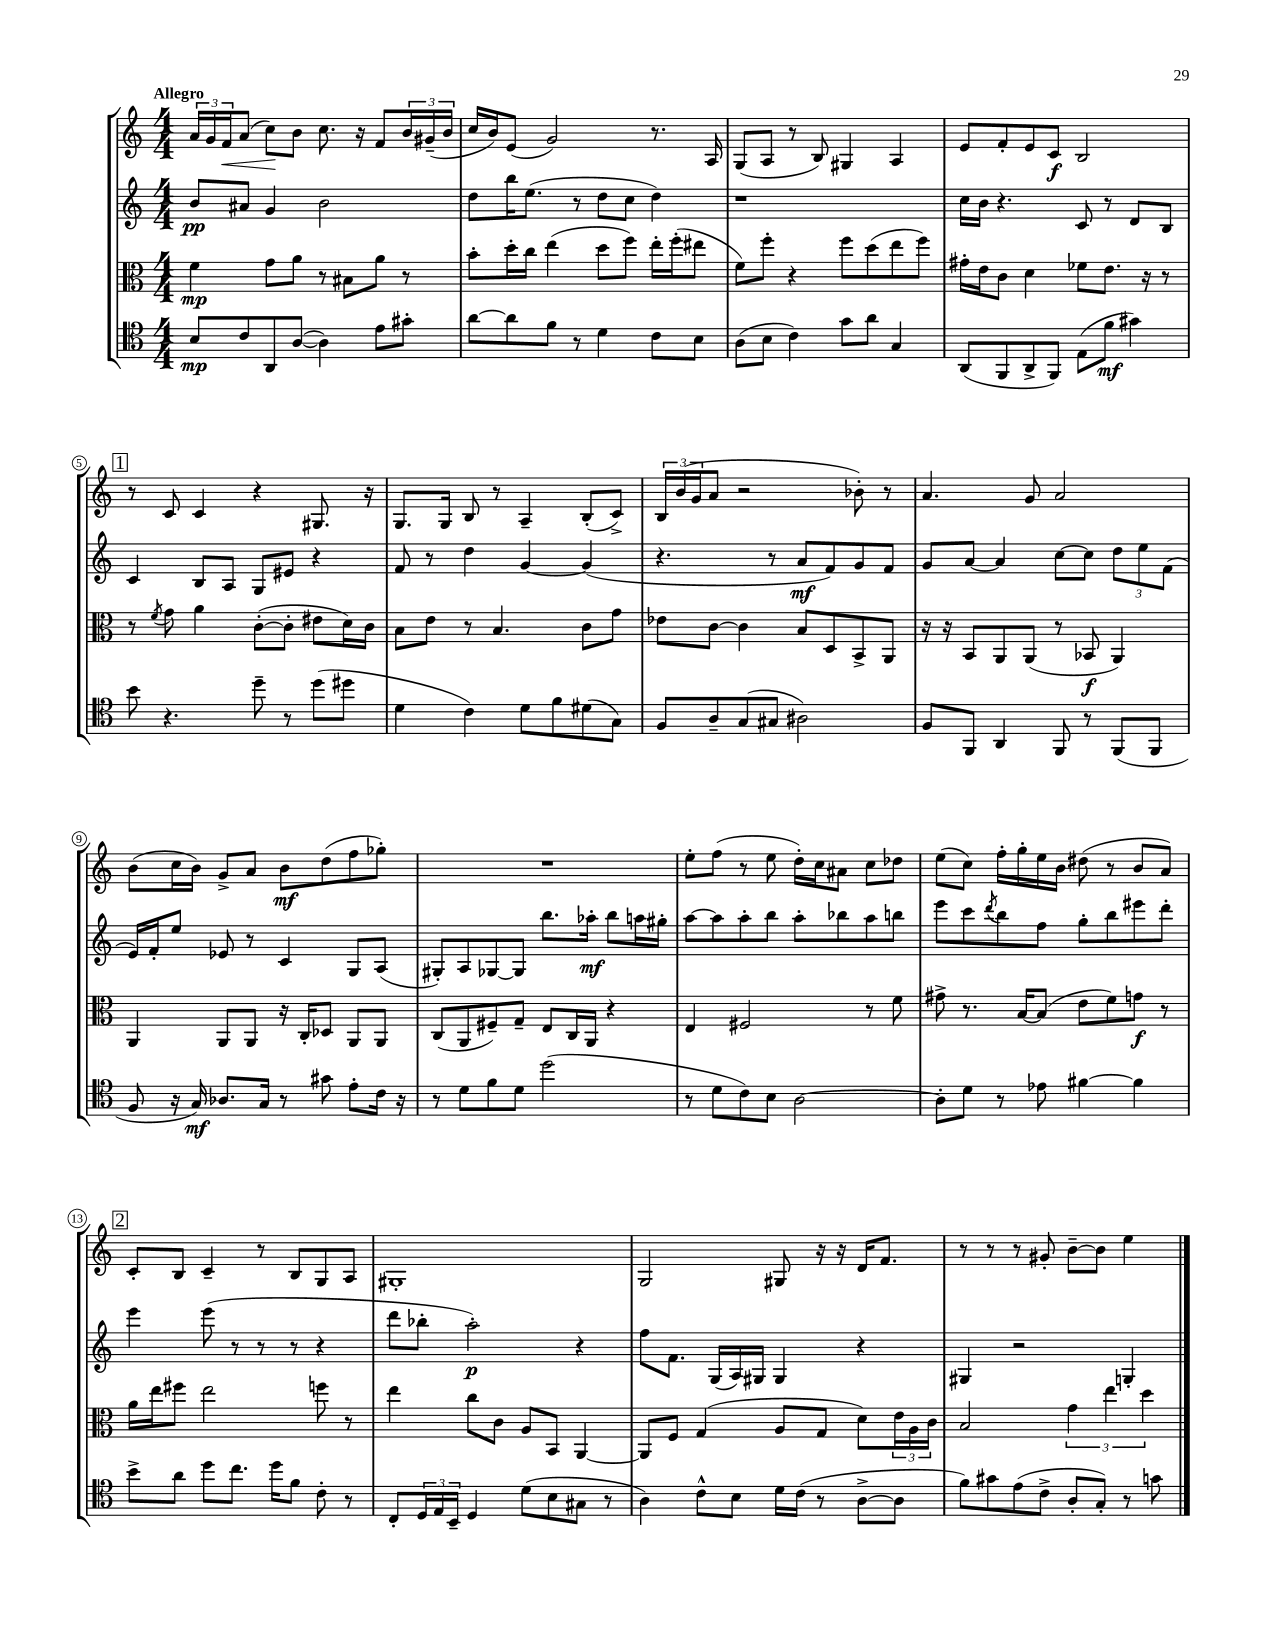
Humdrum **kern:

**kern	**kern	**kern	**kern
*staff4	*staff3	*staff2	*staff1
*clefC4	*clefC3	*clefG2	*clefG2
*k[]	*k[]	*k[]	*k[]
*M4/4	*M4/4	*M4/4	*M4/4
8B	4f	8b	24a
.	.	.	24g
.	.	.	24f
8c	.	8a#	(8a
8AA	8g	4g	8cc)
([8A	8a	.	8b
4A])	8r	2b	8.cc
.	8B#	.	.
.	.	.	16r
8e	8a	.	8f
8g#'	8r	.	24b
.	.	.	(24g#~
.	.	.	24b
=	=	=	=
[8a	8b'	8dd	16cc
.	.	.	16b)
8a]	16dd'	16bb	(8e
.	16cc	(8.ee	.
8f	(4ee	.	2g)
8r	.	8r	.
4d	8dd	8dd	.
.	8ff)	8cc	.
8c	16ee'	4dd)	8.r
.	(16ff'	.	.
8B	8ee#	.	.
.	.	.	16A
=	=	=	=
(8A	8f)	1r	(8G
8B	8ff'	.	8A
4c)	4r	.	8r
.	.	.	8B)
8g	8ff	.	4G#
8a	(8dd	.	.
4G	8ee	.	4A
.	8ff)	.	.
=	=	=	=
(8AA	16g#'	16cc	8e
.	16e	16b	.
8FF	8c	4.r	8f'
8AA^	4d	.	8e
8FF)	.	.	8c
(8E	8f-	8c	2B
8f	8.e	8r	.
4g#)	.	8d	.
.	16r	.	.
.	8r	8B	.
=	=	=	=
8b	8r	4c	8r
.	8qf	.	.
4.r	8g	.	8c
.	4a	8B	4c
.	.	8A	.
8dd~	([8c'	8G	4r
8r	8c']	8e#	.
(8dd	8e#	4r	8.G#
8dd#	16d)	.	.
.	16c	.	16r
=	=	=	=
4d	8B	8f	8.G
.	8e	8r	.
.	.	.	16G
4c)	8r	4dd	8B
.	4.B	.	8r
8d	.	[4g	4A~
8f	.	.	.
(8d#	8c	(4g]	(8B'
8G)	8g	.	8c^)
=	=	=	=
8F	8e-	4.r	24B
.	.	.	(24b
.	.	.	24g
8A~	[8c	.	8a
(8G	4c]	.	2r
8G#	.	8r	.
2A#)	8B	8a	.
.	8D	8f)	.
.	8BB^	8g	8b-')
.	8AA	8f	8r
=	=	=	=
8F	16r	8g	4.a
.	16r	.	.
8FF	8BB	[8a	.
4AA	8AA	4a]	.
.	(8AA	.	8g
8FF	8r	[8cc	2a
8r	8BB-	8cc]	.
(8FF	4AA)	12dd	.
.	.	12ee	.
8FF	.	.	.
.	.	(12f	.
=	=	=	=
8F	4AA	16e)	(8b
.	.	16f'	.
16r	.	8ee	16cc
16G)	.	.	16b)
8.A-	8AA	8e-	8g^
.	8AA	8r	8a
16G	.	.	.
8r	16r	4c	8b
.	16C'	.	.
8g#	8D-	.	(8dd
8e'	8AA	8G	8ff
16c	8AA	(8A	8gg-')
16r	.	.	.
=	=	=	=
8r	(8C	8G#')	1r
8d	8AA	8A	.
8f	8F#~)	[8G-	.
8d	8G~	8G-]	.
(2dd	8E	8.bb	.
.	16C	.	.
.	16AA	16aa-'	.
.	4r	8bb	.
.	.	16aa	.
.	.	16gg#'	.
=	=	=	=
8r	4E	[8aa	8ee'
8d	.	8aa]	(8ff
8c)	2F#	8aa'	8r
8B	.	8bb	8ee
[2A	.	8aa'	16dd')
.	.	.	16cc
.	.	8bb-	8a#
.	8r	8aa	8cc
.	8f	8bb	8dd-
=	=	=	=
8A']	8g#^	8eee	(8ee
8d	8.r	8ccc	8cc)
.	.	8qddd	.
8r	.	8bb	16ff'
.	[16B	.	16gg'
8e-	(8B]	8ff	16ee
.	.	.	16b
[4f#	8e	8gg'	(8dd#
.	8f)	8bb	8r
4f#]	8g	8eee#	8b
.	8r	8ddd'	8a)
=	=	=	=
8b^	16a	4eee	8c'
.	16ee	.	.
8a	8ff#	.	8B
8dd	2ee	(8eee	4c~
8.cc	.	8r	.
.	.	8r	8r
16dd	.	.	.
8f	.	8r	8B
8c'	8ff	4r	8G
8r	8r	.	8A
=	=	=	=
8C'	4ee	8ddd	1G#'
24D	.	8bb-'	.
24E	.	.	.
24BB~	.	.	.
4D	8cc	2aa')	.
.	8c	.	.
(8d	8A	.	.
8B	8BB	.	.
8G#	[4AA	4r	.
8r	.	.	.
=	=	=	=
4A)	8AA]	8ff	2G
.	8F	8.f	.
8c^^	(4G	.	.
.	.	(16G	.
8B	.	16A)	.
.	.	16G#	.
16d	8A	4G#	8G#
(16c	.	.	.
8r	8G	.	16r
.	.	.	16r
[8A^	8d)	4r	16d
.	.	.	8.f
8A]	24e	.	.
.	24A	.	.
.	24c	.	.
=	=	=	=
8f)	2B	4G#	8r
8g#	.	.	8r
(8e	.	2r	8r
8c^	.	.	8g#'
8A'	6g	.	[8b~
8G')	.	.	8b]
.	6ee	.	.
8r	.	4G'	4ee
.	6dd	.	.
8g	.	.	.
==	==	==	==
*-	*-	*-	*-
